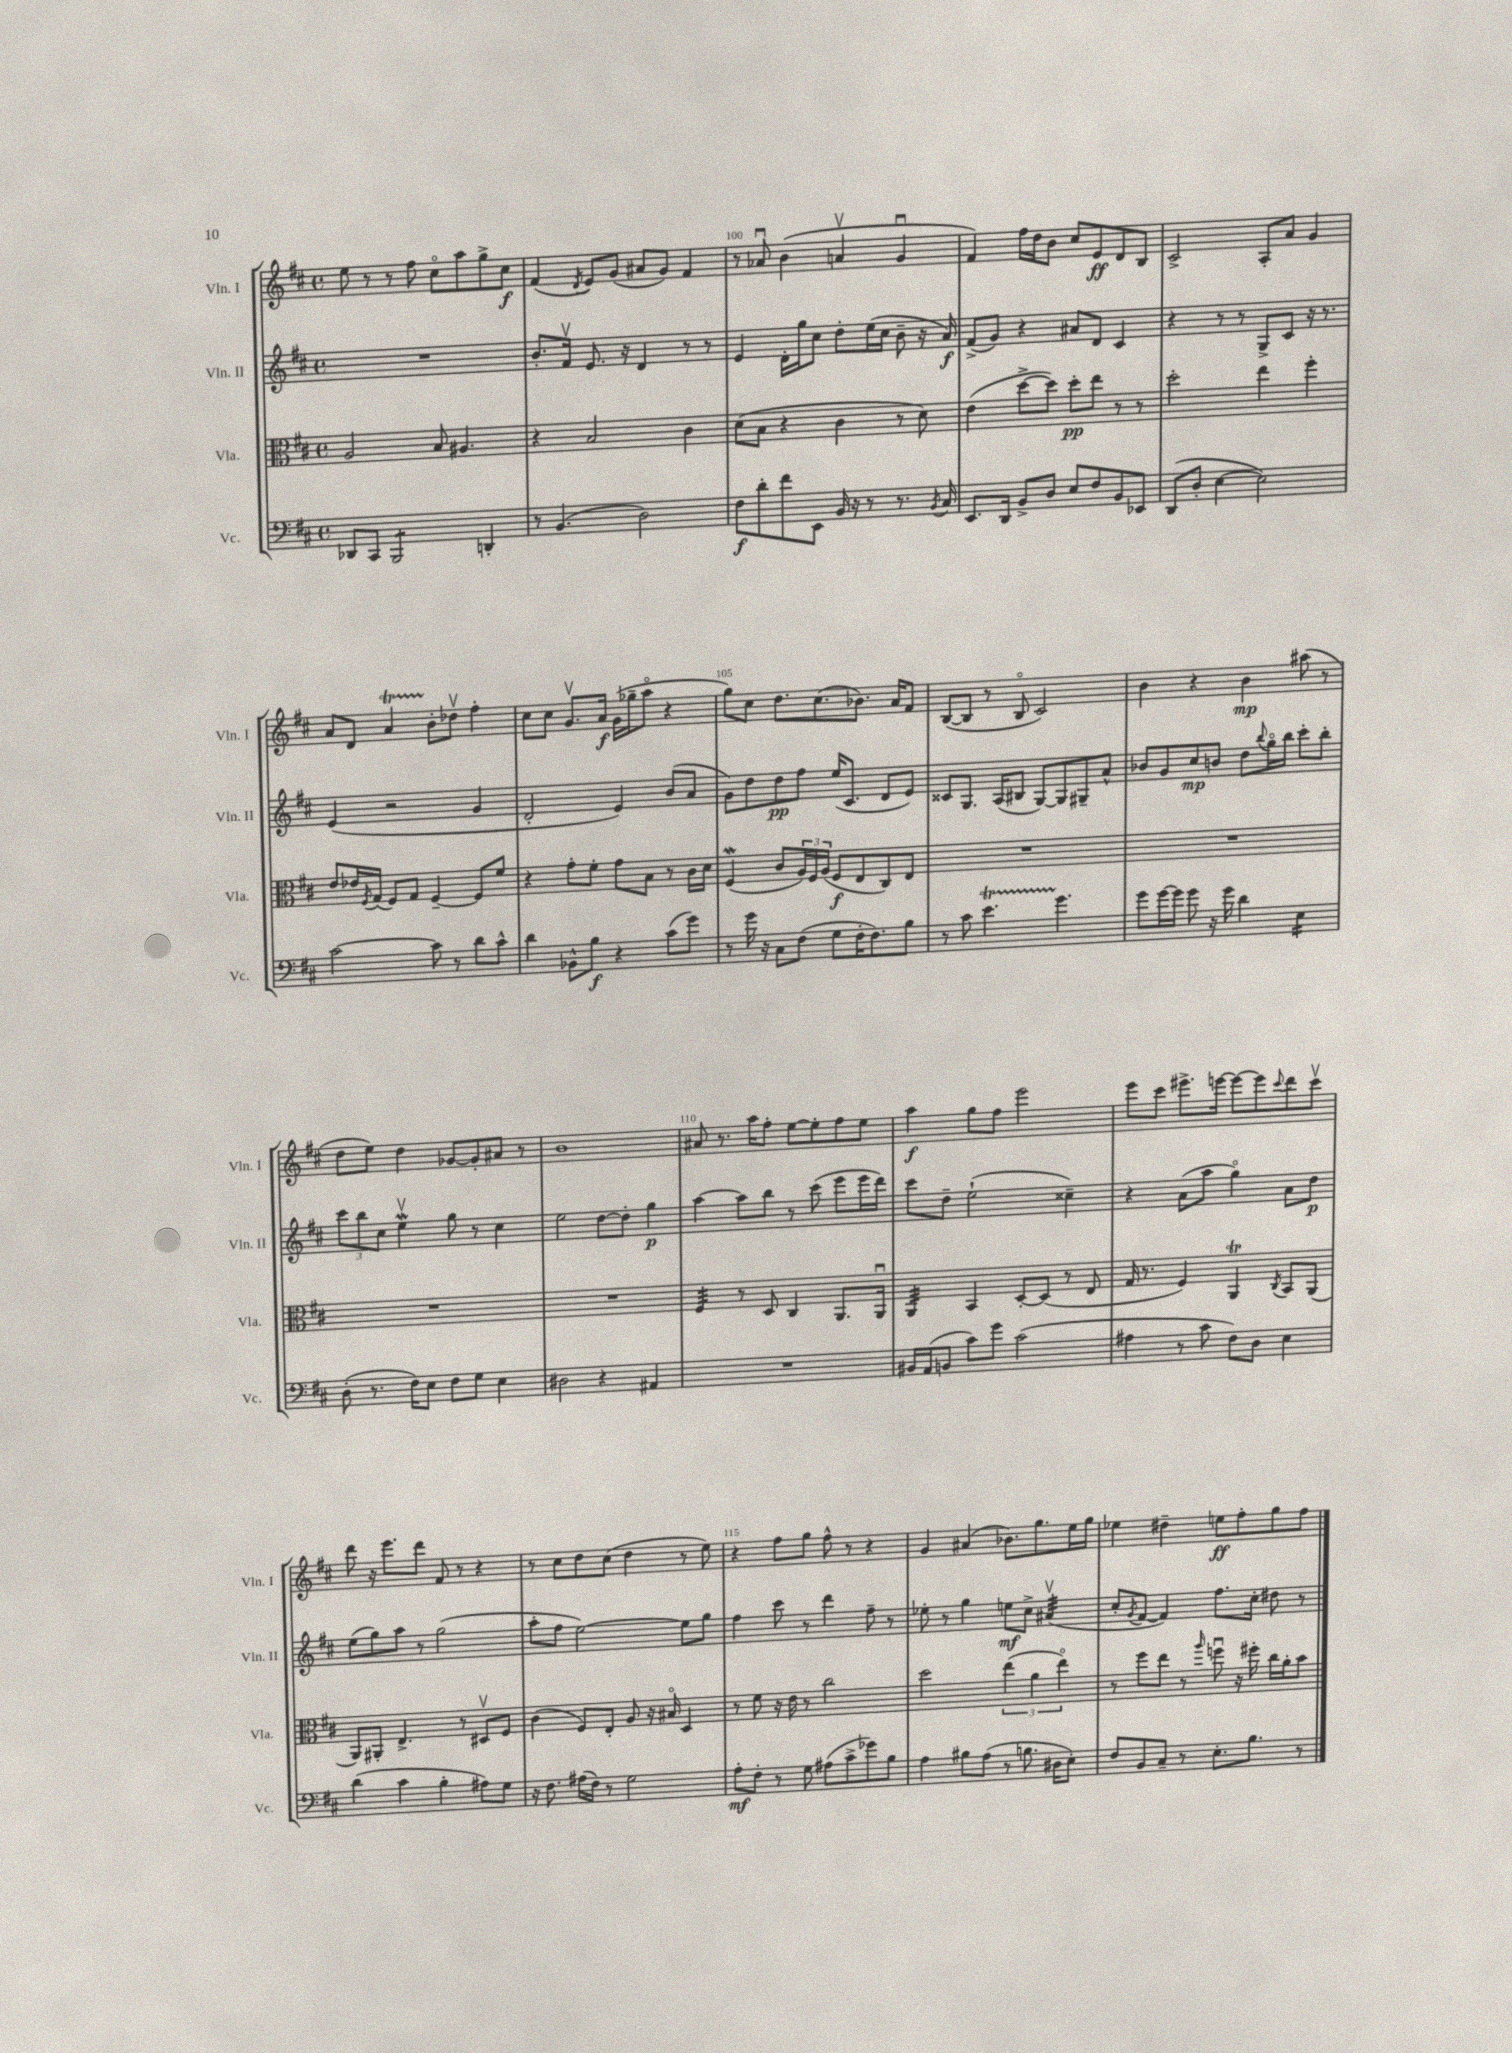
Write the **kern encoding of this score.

**kern	**kern	**kern	**kern
*staff4	*staff3	*staff2	*staff1
*clefF4	*clefC3	*clefG2	*clefG2
*k[f#c#]	*k[f#c#]	*k[f#c#]	*k[f#c#]
*M4/4	*M4/4	*M4/4	*M4/4
*met(c)	*met(c)	*met(c)	*met(c)
8DD-/L	2A/	1r	8ee\
8CC#/J	.	.	8r
2BBB/	.	.	8r
.	.	.	8ff#\
.	8B/	.	8cc#o\L
.	4.A#/	.	8aa\
4DD'/	.	.	8gg^\
.	.	.	8cc#\J
=	=	=	=
8r	4r	8.b'/L	(4f#/
(4.BB/	.	.	.
.	.	16f#v/Jk	.
.	.	.	8qd/
.	2B/	8.e/	8e/L)
.	.	.	(8g/J
.	.	16r	.
2D\)	.	4d/	8a#/L
.	.	.	8g/J)
.	4c#\	8r	4f#/
.	.	8r	.
=	=	=	=
8F#\L	(8d\L	4e/	8r
8d'\	8B\J	.	8a-u/
8f#\	4r	16d'\LL	(4b\
.	.	16gg\J	.
8EE\J	.	8cc#\J	.
16BB/	4c#\	8dd'\L	4av/
16r	.	.	.
8r	.	(16ee\L	.
.	.	16cc#\JJ	.
8.r	8r	8b~\	4gu/
.	8d\)	16r	.
8qBB/	.	.	.
16C#/	.	16a/)	.
=	=	=	=
8.EE/L	(4e\	(8f#^/L	4f#/)
.	.	8g/J)	.
16DD/Jk	.	.	.
8BB^/L	[8dd^\L	4r	16ff#\LL
.	.	.	16dd\J
8D/J	8dd\]J)	.	8b\J
8E/L	8dd'\L	8a#/L	8cc#/L
8F#/	8ee\J	8d/J	8e/
8BB/	8r	4c#/	8d/
8EE-/J	8r	.	8B/J
=	=	=	=
(8DD/L	2dd'\	4r	2c#^/
8D'/J	.	.	.
[4E\	.	8r	.
.	.	8r	.
2E\])	4ee\	8G^/L	8A'/L
.	.	8c#/J	8a/J
.	4ff#'\	16r	4g/
.	.	8.r	.
=	=	=	=
[2c#\	8e/L	(4e/	8a/L
.	16e-/L	.	8d/J
.	8qF#/	.	.
.	(16G/JJ	.	.
.	8F#/L)	2r	4a/
.	8G/J	.	.
8c#\]	[4F#~/	.	8b'\L
8r	.	.	8dd-v\J
8d\L	8F#/]L	4g/	4ff#'\
8c#^^\J	8f#/J	.	.
=	=	=	=
4d\	4r	2d'/	8cc#\L
.	.	.	8cc#\J
8BB-^^\L	8g'\L	.	8.gv/L
8B\J	8f#'\J	.	.
.	.	.	16a/Jk
4r	8g\L	4e/)	(16g\LL
.	.	.	16gg-~\J
.	8B\J	.	8aao\J
(8c#\L	8r	(8b/L	4r
8g\J)	16c#\LL	8a/J	.
.	16d\JJ	.	.
=	=	=	=
8r	(4F#/	8g\L)	8gg\L)
16g\	.	8dd\	8cc#\J
16r	.	.	.
8C#\L	8c#/L	8dd\	8.dd\L
(8F#\J	24A/L)	8ff#\J	.
.	24F#/	.	.
.	.	.	(8.cc#\
.	(24A/JJ	.	.
8G\L	8F#/L	(16ee/LK	.
.	.	8.c#/J	.
16F#'\K	8E/	.	8.b-\J)
8.F#\)	.	.	.
.	8C#/)	8d/L	.
.	.	.	16a/LK
8B\J	8E/J	8e/J)	8f#/J
=	=	=	=
8r	1r	8c##/L	([8B/L
8c#\	.	8.G/J	8B/]J
4.e\	.	.	8r
.	.	(16A/LK	.
.	.	8B#/J	8Bo/
.	.	[8G/L)	2c#/)
4.g\	.	8G/]	.
.	.	8G#~/	.
.	.	8a^^/J	.
=	=	=	=
8g\L	1r	8b-/L	4b\
[16g\L	.	8g/	.
16g\]JJ	.	.	.
8g\	.	8cc#/	4r
16r	.	8b/J	.
16g\	.	.	.
4d\	.	8dd\L	4b\
.	.	8qqbb/	.
.	.	16ggo\L	.
.	.	16bb\JJ	.
4E\	.	8ccc#'\L	(8aa#\
.	.	8bb'\J	8r
=	=	=	=
(8D'\	1r	12ccc#\L	8dd\L
.	.	12bb\	.
8.r	.	.	8ee\J)
.	.	12cc#\J	.
.	.	4eev\	4dd\
16F#\LK)	.	.	.
8E\J	.	.	.
8F#\L	.	8gg\	[8g-/L
8G\J	.	8r	8g-'/]
4E\	.	4cc#\	8a#/J
.	.	.	8r
=	=	=	=
2D#\	1r	2ee\	1b
4r	.	[8dd\L	.
.	.	8dd'\]J	.
4AA#/	.	4gg\	.
=	=	=	=
1r	4F#/	[4aa\	8a#/
.	.	.	8.r
.	8r	8aa\]L	.
.	.	.	16aa\LK
.	8D/	8bb\J	8ff#'\J
.	4C#/	8r	[8ee\L
.	.	(8ccc#\	8ee'\]
.	8.AA/L	8eee\L	8ff#\
.	.	16eee\L	8ee\J
.	16AAu/Jk	16ddd\JJ)	.
=	=	=	=
16BB#/LL	4AA/	8ccc#\L	4aa\
(16AA/J	.	.	.
8BB/J	.	8dd~\J	.
8c#\L)	4BB/	(2ee`\	8gg\L
8g\J	.	.	8ff#\J
(2c#\	[8D'/L	.	2eee\
.	(8D/]J	.	.
.	8r	4cc##~\)	.
.	8E/	.	.
=	=	=	=
4A#\	16G/	4r	8eee\L
.	8.r	.	.
.	.	.	8ccc#\J
8r	4F#/)	(8a\L	8.eee#^\L
8c#\	.	8aa\J	.
.	.	.	[16eee\Jk
8F#\L)	4AA/	4ggo\)	8eee\_L
8D\J	.	.	8eee\]
.	8qC#/	.	8qqccc#/
4E\	8BB/L	8a\L	8ddd\
.	(8AA/J	8dd\J	8ccc#v\J
=	=	=	=
(4d\	8AA/L)	(8ee\L	8ddd\
.	8AA#'/J	8gg\)	16r
.	.	.	8.eee\L
4c#\	4.E^/	8aa\J	.
.	.	8r	8ddd\J
4B'\	.	(2gg\	8f#/
.	8r	.	8r
8A#\L)	8D#v/L	.	4r
8G\J	8F#/J	.	.
=	=	=	=
16r	(4c#\	8aa'\L	8r
8.F#\	.	.	.
.	.	8ff#\J	8cc#\L
(16A#\LL	8F#/L)	[2ee\)	8dd\
16F#\JJ)	.	.	.
8r	8E'/J	.	(8cc#\J
2G\	8A/	.	4dd\
.	16r	.	.
.	16B#o/	.	.
.	4D/	8ee\]L	8r
.	.	8gg\J	8ee\)
=	=	=	=
8A'\L	8r	4ff#\	4r
8F#'\J	8f#\	.	.
8r	16r	8ccc#\	8ff#\L
.	16e\	.	.
8G\	8r	8r	8gg\J
(8A#\L	2cc#\	4ddd\	8ff#^^\
8c#^\	.	.	8r
8g-\)	.	8ff#~\	4r
8B\J	.	8r	.
=	=	=	=
4A\	2dd\	8ee-'\	4g/
.	.	8r	.
8B#\L	.	4gg\	(4a#/
(8A\J	.	.	.
8r	(6ee\	8ee\L	8.b-\L)
8.B\	.	8cc#^\J	.
.	6a\	.	.
.	.	.	8.gg\
.	.	(4a#v/	.
16D#\LK	.	.	.
.	6eeo\)	.	.
8E'\J)	.	.	16ee\L
.	.	.	16gg\JJ
=	=	=	=
8F#/L	8r	8cc#'/L	4ee-\
.	.	8qg/	.
8BB/	8ff#\L	[8f#/J	.
8C#~/J	8ee\J	4f#/])	4dd#~\
8r	8r	.	.
.	16qqaa/	.	.
8.E'\L	8ffu\	8.ff#\L	8ee\L
.	16r	.	8ff#'\
8.B\J	16ff#'\	16cc#'\Jk	.
.	16cc#\LL	8dd#\	8gg\
.	16a'\J	.	.
8r	8b\J	8r	8ff#\J
==	==	==	==
*-	*-	*-	*-
